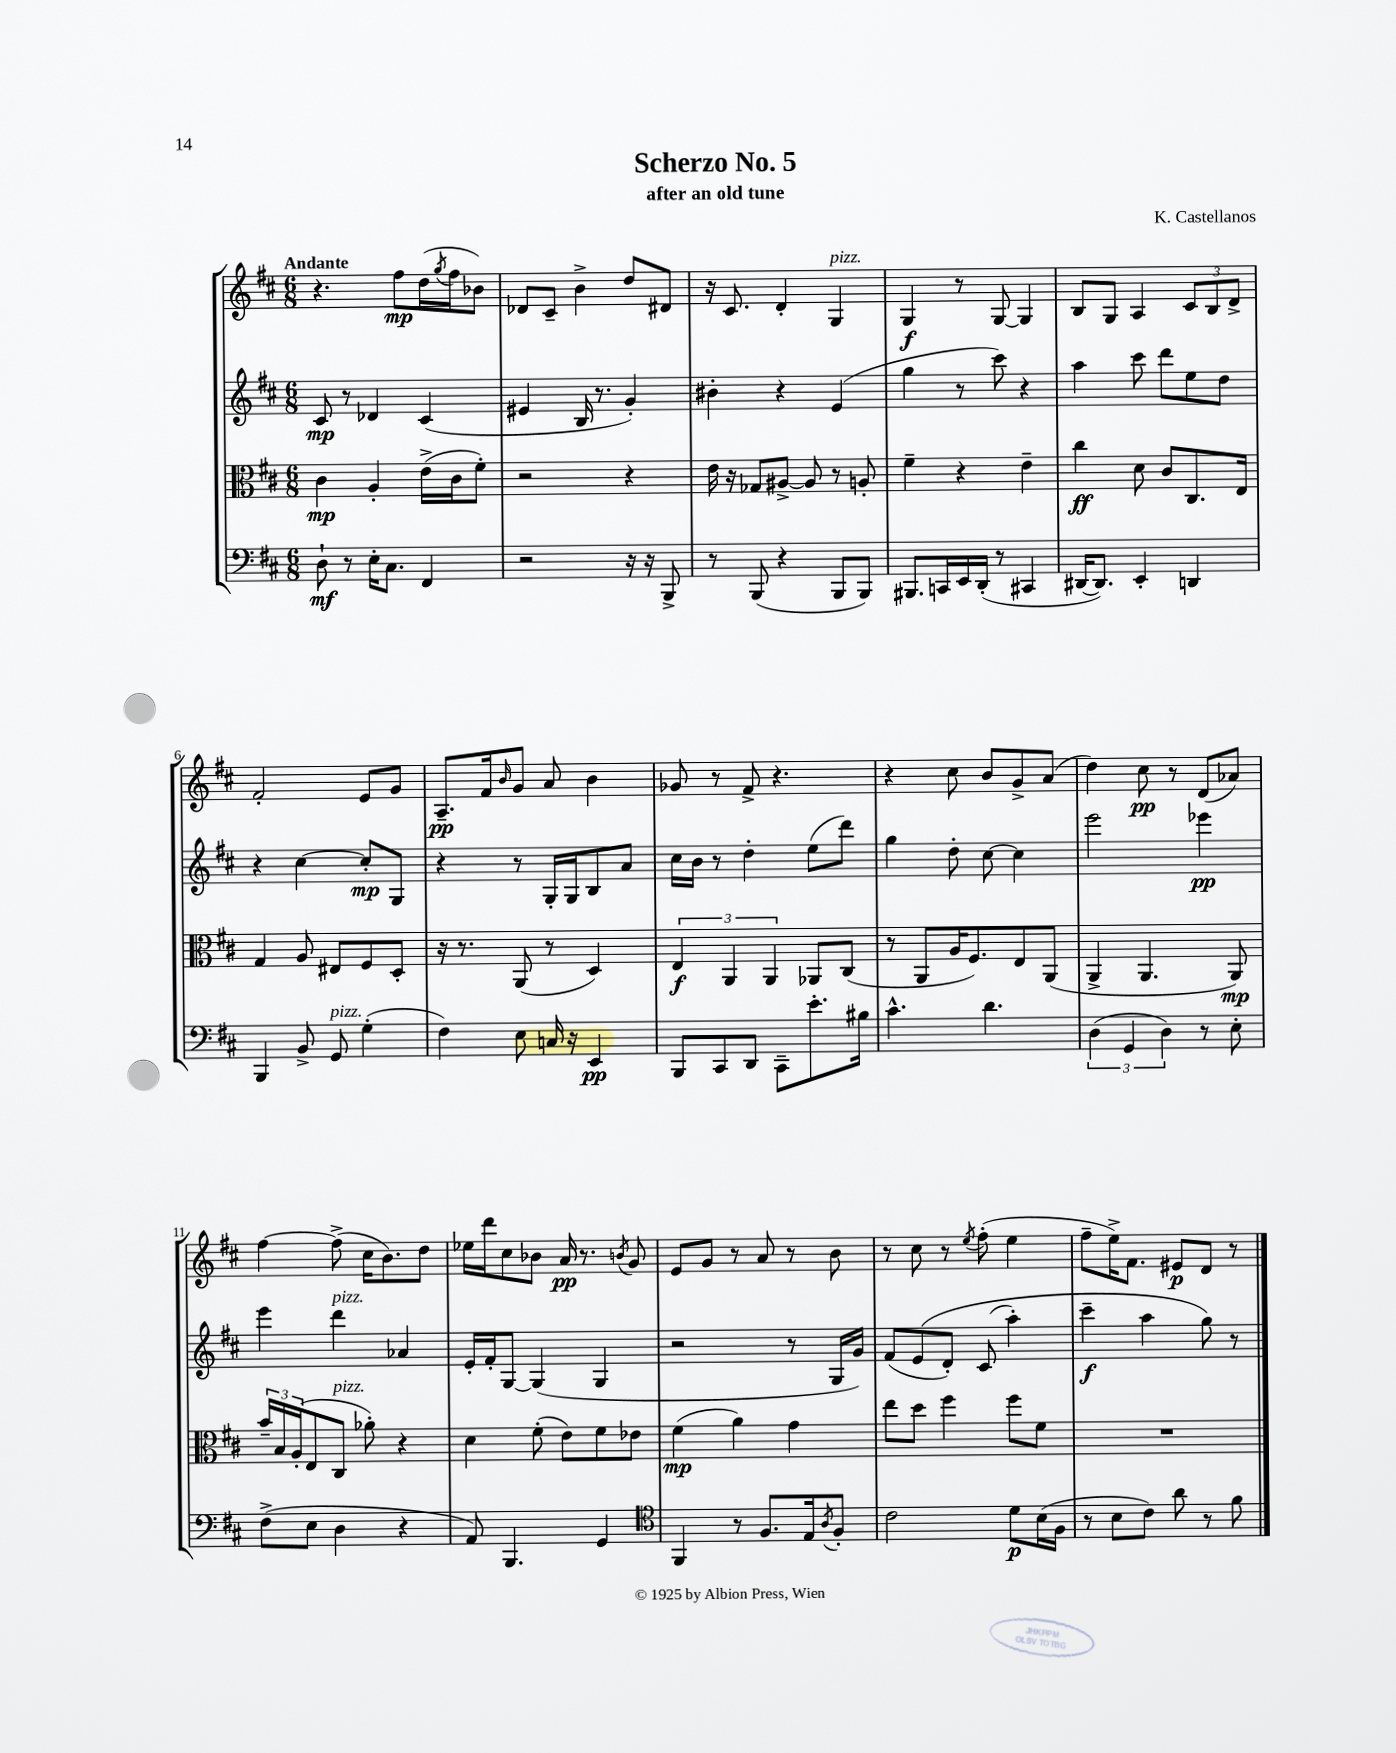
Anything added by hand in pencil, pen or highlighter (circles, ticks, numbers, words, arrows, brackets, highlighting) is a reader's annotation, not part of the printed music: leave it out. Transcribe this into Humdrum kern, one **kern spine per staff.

**kern	**kern	**kern	**kern
*staff4	*staff3	*staff2	*staff1
*clefF4	*clefC3	*clefG2	*clefG2
*k[f#c#]	*k[f#c#]	*k[f#c#]	*k[f#c#]
*M6/8	*M6/8	*M6/8	*M6/8
8D`\	4c#\	8c#/	4.r
8r	.	8r	.
16E'\LK	4A'/	4d-/	.
8.C#\J	.	.	.
.	.	.	8ff#\L
4FF#/	(16e^\LL	(4c#/	(16dd\L
.	.	.	8qgg/
.	16c#\J	.	16ff#\J
.	8f#'\J)	.	8b-\J)
=	=	=	=
2r	2r	4e#/	8d-/L
.	.	.	8c#~/J
.	.	16B/	4b^\
.	.	8.r	.
16r	4r	4g'/)	8dd/L
16r	.	.	.
8BBB^/	.	.	8d#/J
=	=	=	=
8r	16e\	4b#'\	16r
.	16r	.	8.c#/
(8BBB/	8G-/L	.	.
4r	[8A#^/J	4r	4d'/
.	8A#/]	.	.
8BBB/L	8r	(4e/	4G/
8BBB/J)	8A'/	.	.
=	=	=	=
8.BBB#/L	4f#~\	4gg\	4G/
16CC/L	.	.	.
16EE/	4r	8r	8r
(16DD'/JJ	.	.	.
8r	.	8ccc#\)	[8G/
4CC#/	4e~\	4r	4G/]
=	=	=	=
[16DD#/LK	4cc#\	4aa\	8B/L
8.DD#/]J)	.	.	.
.	.	.	8G/J
4EE'/	8d\	8ccc#\	4A/
.	8c#/L	8ddd\L	.
4DD/	8.C#/	8ee\	12c#/L
.	.	.	12B/
.	.	8dd\J	.
.	.	.	12d^/J
.	16E/Jk	.	.
=	=	=	=
4BBB/	4G/	4r	2f#'/
8BB^/	8A/	[4cc#\	.
8GG/	8E#/L	.	.
(4G'\	8F#/	8cc#'/]L	8e/L
.	8D'/J	8G/J	8g/J
=	=	=	=
4F#\)	16r	4r	8.A~/L
.	8.r	.	.
.	.	.	16f#/k
.	.	.	16qqb/
8E\	(8AA/	8r	8g/J
16C/	8r	16G'/LL	8a/
16r	.	16G/J	.
4EE/	4D/)	8B/	4b\
.	.	8a/J	.
=	=	=	=
8BBB/L	6E/	16cc#\LL	8g-/
.	.	16b\JJ	.
8CC#/	.	8r	8r
.	6AA/	.	.
8DD/J	.	4dd'\	8f#^/
.	6AA/	.	.
8CC#~\L	.	.	4.r
8.e'\	8AA-/L	(8ee\L	.
.	(8C#/J	8ddd\J)	.
16B#\Jk	.	.	.
=	=	=	=
4.c#^^\	8r	4gg\	4r
.	8AA/L	.	.
.	16A/K	8dd'\	8cc#\
.	8.F#/)	.	.
4.d\	.	[8cc#\	8b/L
.	8E/	4cc#\]	8g^/
.	(8AA/J	.	(8a/J
=	=	=	=
(6D\	4AA^/	2eee\	4dd\)
6GG/	.	.	.
.	4.AA/	.	8cc#\
6D\)	.	.	.
.	.	.	8r
8r	.	4eee-\	(8d/L
8E'\	8AA/)	.	8a-/J)
=	=	=	=
(8F#^\L	24b~/LL	4eee\	[4ff#\
.	24B/	.	.
.	(24A'/J	.	.
8E\J	8E/	.	.
4D\	8C#/J	4ddd\	(8ff#^\]
.	8a-'\)	.	16cc#\LK
.	.	.	8.b\)
4r	4r	4a-/	.
.	.	.	8dd\J
=	=	=	=
8AA/)	4d\	16e'/LL	16ee-\LL
.	.	16f#'/J	16ddd\J
4.BBB/	.	[8G/J	8cc#\
.	(8f#'\	(4G/]	8b-\J
.	8e\L)	.	16a/
.	.	.	8.r
4GG/	8f#\	4G/	.
.	.	.	8qb/
.	8e-\J	.	8g/
=	=	=	=
*clefC4	*	*	*
4FF#/	(4f#\	2r	8e/L
.	.	.	8g/J
8r	4a\)	.	8r
8.F#/L	.	.	8a/
.	4g\	8r	8r
16E/k	.	.	.
8qA/	.	.	.
8F#'/J	.	16G/LL	8b\
.	.	16g/JJ)	.
=	=	=	=
2c#\	8ee\L	(8f#/L	8r
.	8dd\J	&(8e/	8cc#\
.	4ff#\	8d'/J)	8r
.	.	.	8qee/
.	.	(8c#/	(8ff#'\
8d\L	8ff#\L	4aa'\)	4ee\
(16B\L	8f#\J	.	.
16F#\JJ	.	.	.
=	=	=	=
8r	2.r	4ccc#~\	8ff#~\L
8B\L	.	.	16ee^\K)
.	.	.	8.f#\J
8c#\J)	.	4aa\	.
8a\	.	.	8e#/L
8r	.	8gg\&)	8d/J
8f#\	.	8r	8r
==	==	==	==
*-	*-	*-	*-
